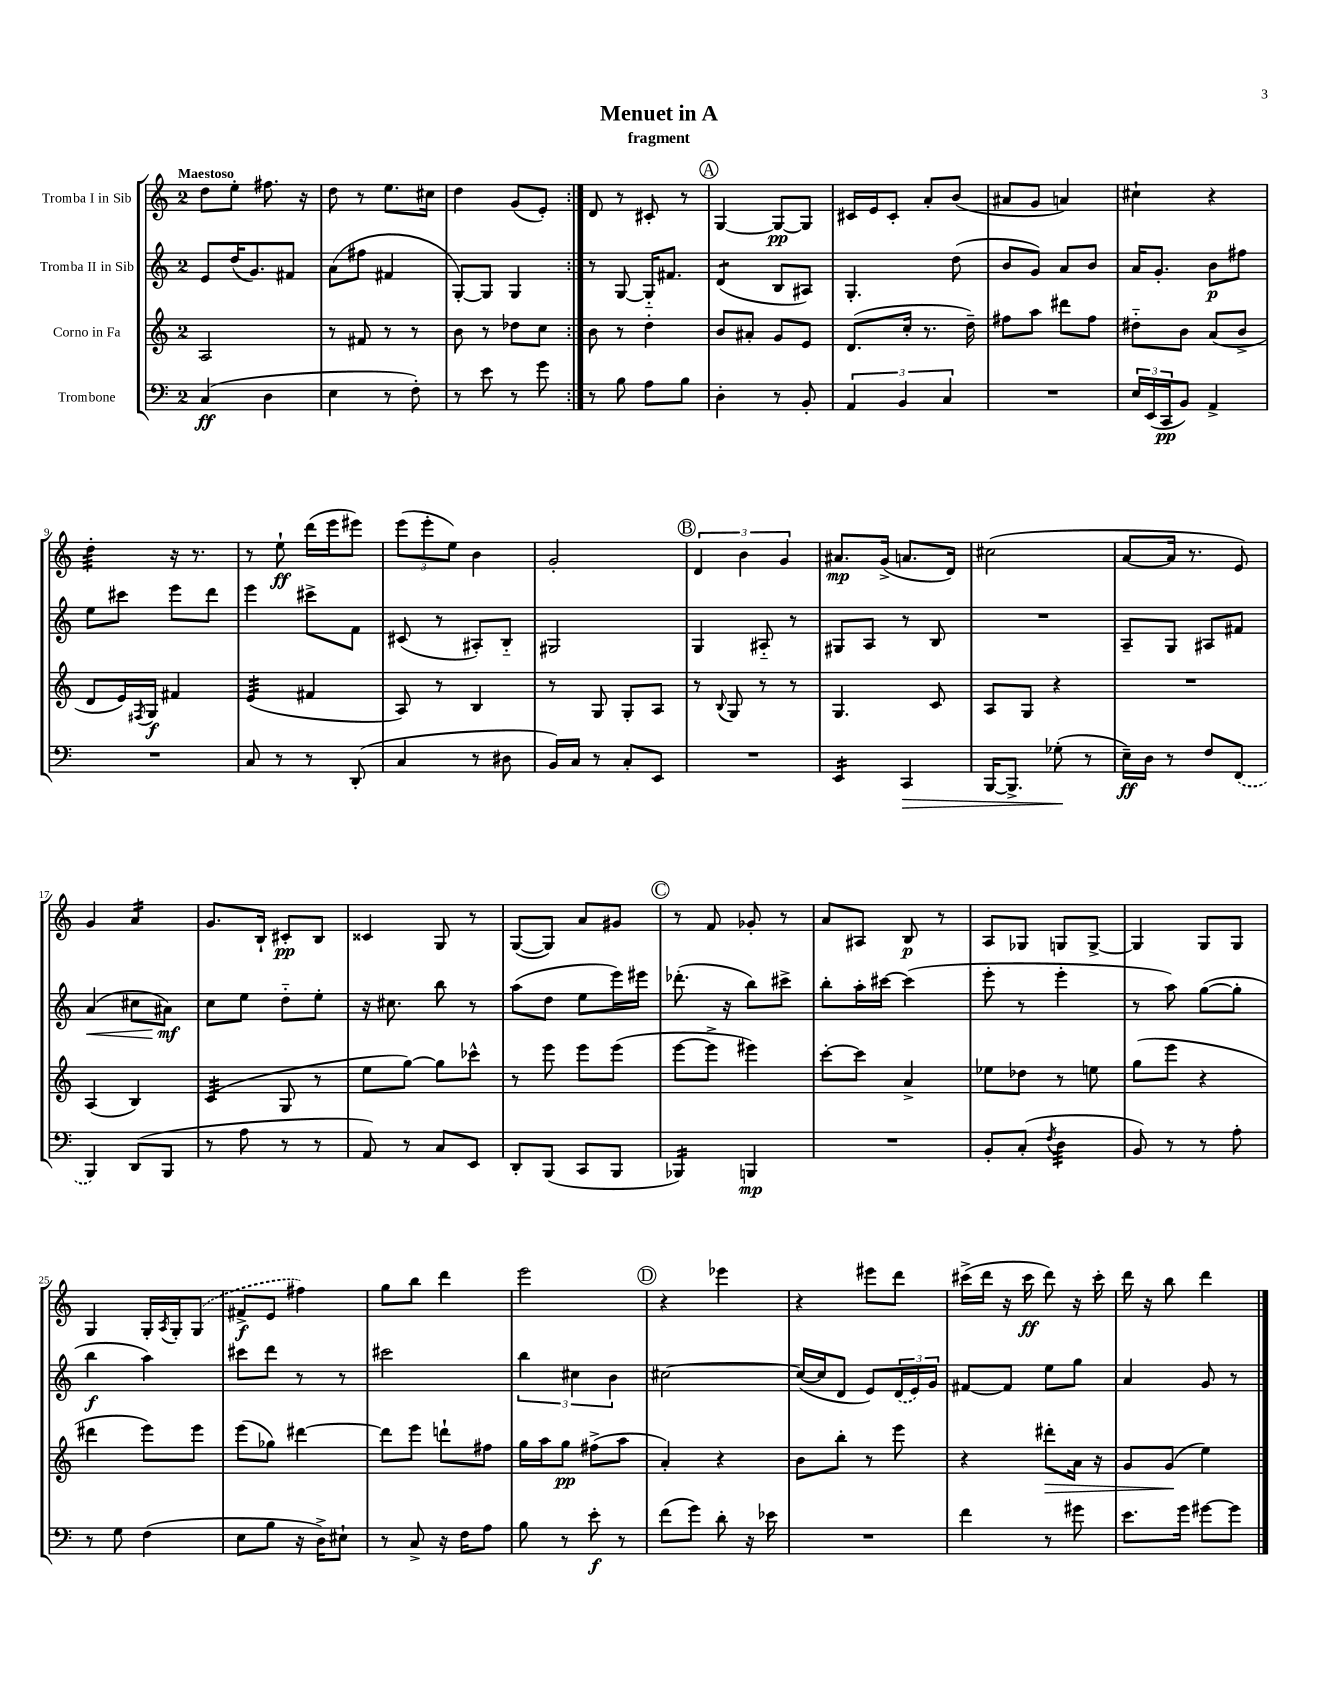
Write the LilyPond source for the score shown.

\header { title = "Menuet in A" subtitle = "fragment" }
<<
\new StaffGroup <<
\new Staff = "s0" \with { instrumentName = "Tromba I in Sib" } {
    \clef treble \key c \major \once \override Staff.TimeSignature.style = #'single-digit \time 2/4 \tempo "Maestoso"
    \repeat volta 2 { d''8 e''8-. fis''8. r16 |
    d''8 r8 e''8. cis''16 |
    d''4 g'8( e'8-.) | }
    d'8 r8 cis'8-. r8 |
    \mark \markup { \circle "A" } g4~ g8~\pp g8 |
    cis'16 e'16 cis'8-. a'8-. b'8( |
    ais'8 g'8 a'4) |
    cis''4-! r4 |
    d''4:32-. r16 r8. |
    r8 e''8-!\ff d'''16( e'''16 eis'''8) |
    \tuplet 3/2 { e'''8( e'''8-. e''8) } b'4 |
    g'2-. |
    \mark \markup { \circle "B" } \tuplet 3/2 { d'4 b'4 g'4 } |
    ais'8.\mp g'16->( a'8. d'16) |
    cis''2( |
    a'8~ a'16 r8. e'8) |
    g'4 a'4:16 |
    g'8. b16-! cis'8-.\pp b8 |
    cisis'4 g8 r8 |
    g8~( g8) a'8 gis'8 |
    \mark \markup { \circle "C" } r8 f'8 ges'8-. r8 |
    a'8 ais8 b8\p r8 |
    a8 ges8 g8 g8~-> |
    g4 g8 g8 |
    g4 g16-. \acciaccatura { a8 } g16-. \once \slurDashed g8( |
    fis'8->\f e'8 fis''4) |
    g''8 b''8 d'''4 |
    e'''2 |
    \mark \markup { \circle "D" } r4 ees'''4 |
    r4 eis'''8 d'''8 |
    cis'''16->( d'''16 r16 cis'''16\ff d'''8) r16 cis'''16-. |
    d'''16 r16 b''8 d'''4 \bar "|." |
}
\new Staff = "s1" \with { instrumentName = "Tromba II in Sib" } {
    \clef treble \key c \major \once \override Staff.TimeSignature.style = #'single-digit \time 2/4
    \repeat volta 2 { e'8 d''16( g'8.) fis'8 |
    a'8( fis''8 fis'4 |
    g8~-.) g8 g4 | }
    r8 g8~ g16-_ fis'8. |
    \mark \markup { \circle "A" } d'4:8( b8 ais8) |
    g4.-. d''8( |
    b'8 g'8) a'8 b'8 |
    a'16 g'8.-. b'8\p fis''8 |
    e''8 cis'''8 e'''8 d'''8 |
    e'''4 cis'''8-> f'8 |
    cis'8( r8 ais8-.) b8-_ |
    gis2 |
    \mark \markup { \circle "B" } g4 ais8-_ r8 |
    gis8 a8 r8 b8 |
    R2 |
    a8-- g8 ais8 fis'8 |
    a'4\<( cis''8 ais'8\mf\!) |
    c''8 e''8 d''8-_ e''8-. |
    r16 cis''8. b''8 r8 |
    a''8( d''8 e''8 e'''16) eis'''16 |
    \mark \markup { \circle "C" } des'''8.-.( r16 b''8) cis'''8-> |
    b''8-. a''16-. cis'''16~ cis'''4( |
    e'''8-. r8 e'''4-. |
    r8 a''8) g''8~( g''8-. |
    b''4\f a''4) |
    cis'''8 d'''8 r8 r8 |
    cis'''2 |
    \tuplet 3/2 { b''4 cis''4 b'4 } |
    \mark \markup { \circle "D" } cis''2~ |
    cis''16~( cis''16 d'8 e'8) \tuplet 3/2 { \once \slurDashed d'16( e'16) g'16 } |
    fis'8~ fis'8 e''8 g''8 |
    a'4 g'8 r8 \bar "|." |
}
\new Staff = "s2" \with { instrumentName = "Corno in Fa" } {
    \clef treble \key c \major \once \override Staff.TimeSignature.style = #'single-digit \time 2/4
    \repeat volta 2 { a2 |
    r8 fis'8 r8 r8 |
    b'8 r8 des''8 c''8 | }
    b'8 r8 d''4-. |
    \mark \markup { \circle "A" } b'8 ais'8-. g'8 e'8 |
    d'8.( c''16-. r8. d''16--) |
    fis''8 a''8 dis'''8 fis''8 |
    dis''8-_ b'8 a'8( b'8-> |
    d'8 e'16) \acciaccatura { fis8 } g16\f fis'4 |
    e'4:32( fis'4 |
    a8) r8 b4 |
    r8 g8 g8-. a8 |
    \mark \markup { \circle "B" } r8 \appoggiatura { b8 } g8 r8 r8 |
    g4. c'8 |
    a8 g8 r4 |
    R2 |
    a4( b4) |
    c'4:32( g8 r8 |
    e''8 g''8~) g''8 ces'''8-^ |
    r8 e'''8 e'''8 e'''8( |
    \mark \markup { \circle "C" } e'''8~ e'''8-> eis'''4) |
    c'''8~-. c'''8 a'4-> |
    ees''8 des''8 r8 e''8 |
    g''8( e'''8 r4 |
    dis'''4 e'''8) e'''8 |
    e'''8( ges''8) dis'''4~ |
    dis'''8 e'''8 d'''8-! fis''8 |
    g''16 a''16 g''8\pp fis''8->( a''8 |
    \mark \markup { \circle "D" } a'4-.) r4 |
    b'8 b''8-. r8 e'''8 |
    r4 dis'''8-.\> a'16 r16 |
    g'8 g'8\!( e''4) \bar "|." |
}
\new Staff = "s3" \with { instrumentName = "Trombone" } {
    \clef bass \key c \major \once \override Staff.TimeSignature.style = #'single-digit \time 2/4
    \repeat volta 2 { c4\ff( d4 |
    e4 r8 f8-.) |
    r8 e'8 r8 g'8 | }
    r8 b8 a8 b8 |
    \mark \markup { \circle "A" } d4-. r8 b,8-. |
    \tuplet 3/2 { a,4 b,4 c4 } |
    R2 |
    \tuplet 3/2 { e16 e,16( c,16\pp } b,8) a,4-> |
    R2 |
    c8 r8 r8 d,8-.( |
    c4 r8 dis8 |
    b,16) c16 r8 c8-. e,8 |
    \mark \markup { \circle "B" } R2 |
    e,4:16 c,4\> |
    b,,16~ b,,8.-> ges8-.\!( r8 |
    e16--\ff) d16 r8 f8 \once \slurDashed f,8( |
    b,,4) d,8( b,,8 |
    r8 a8 r8 r8 |
    a,8) r8 c8 e,8 |
    d,8-. b,,8( c,8 b,,8 |
    \mark \markup { \circle "C" } bes,,4:16) b,,4\mp |
    R2 |
    b,8-. c8-.( \acciaccatura { f8 } d4:32 |
    b,8) r8 r8 a8-. |
    r8 g8 f4( |
    e8 b8 r16 d16->) eis8-! |
    r8 c8-> r16 f16 a8 |
    b8 r8 e'8-.\f r8 |
    \mark \markup { \circle "D" } f'8( g'8) d'8-. r16 ees'16 |
    R2 |
    f'4 r8 gis'8 |
    e'8. g'16 gis'8~ gis'8 \bar "|." |
}
>>
>>
